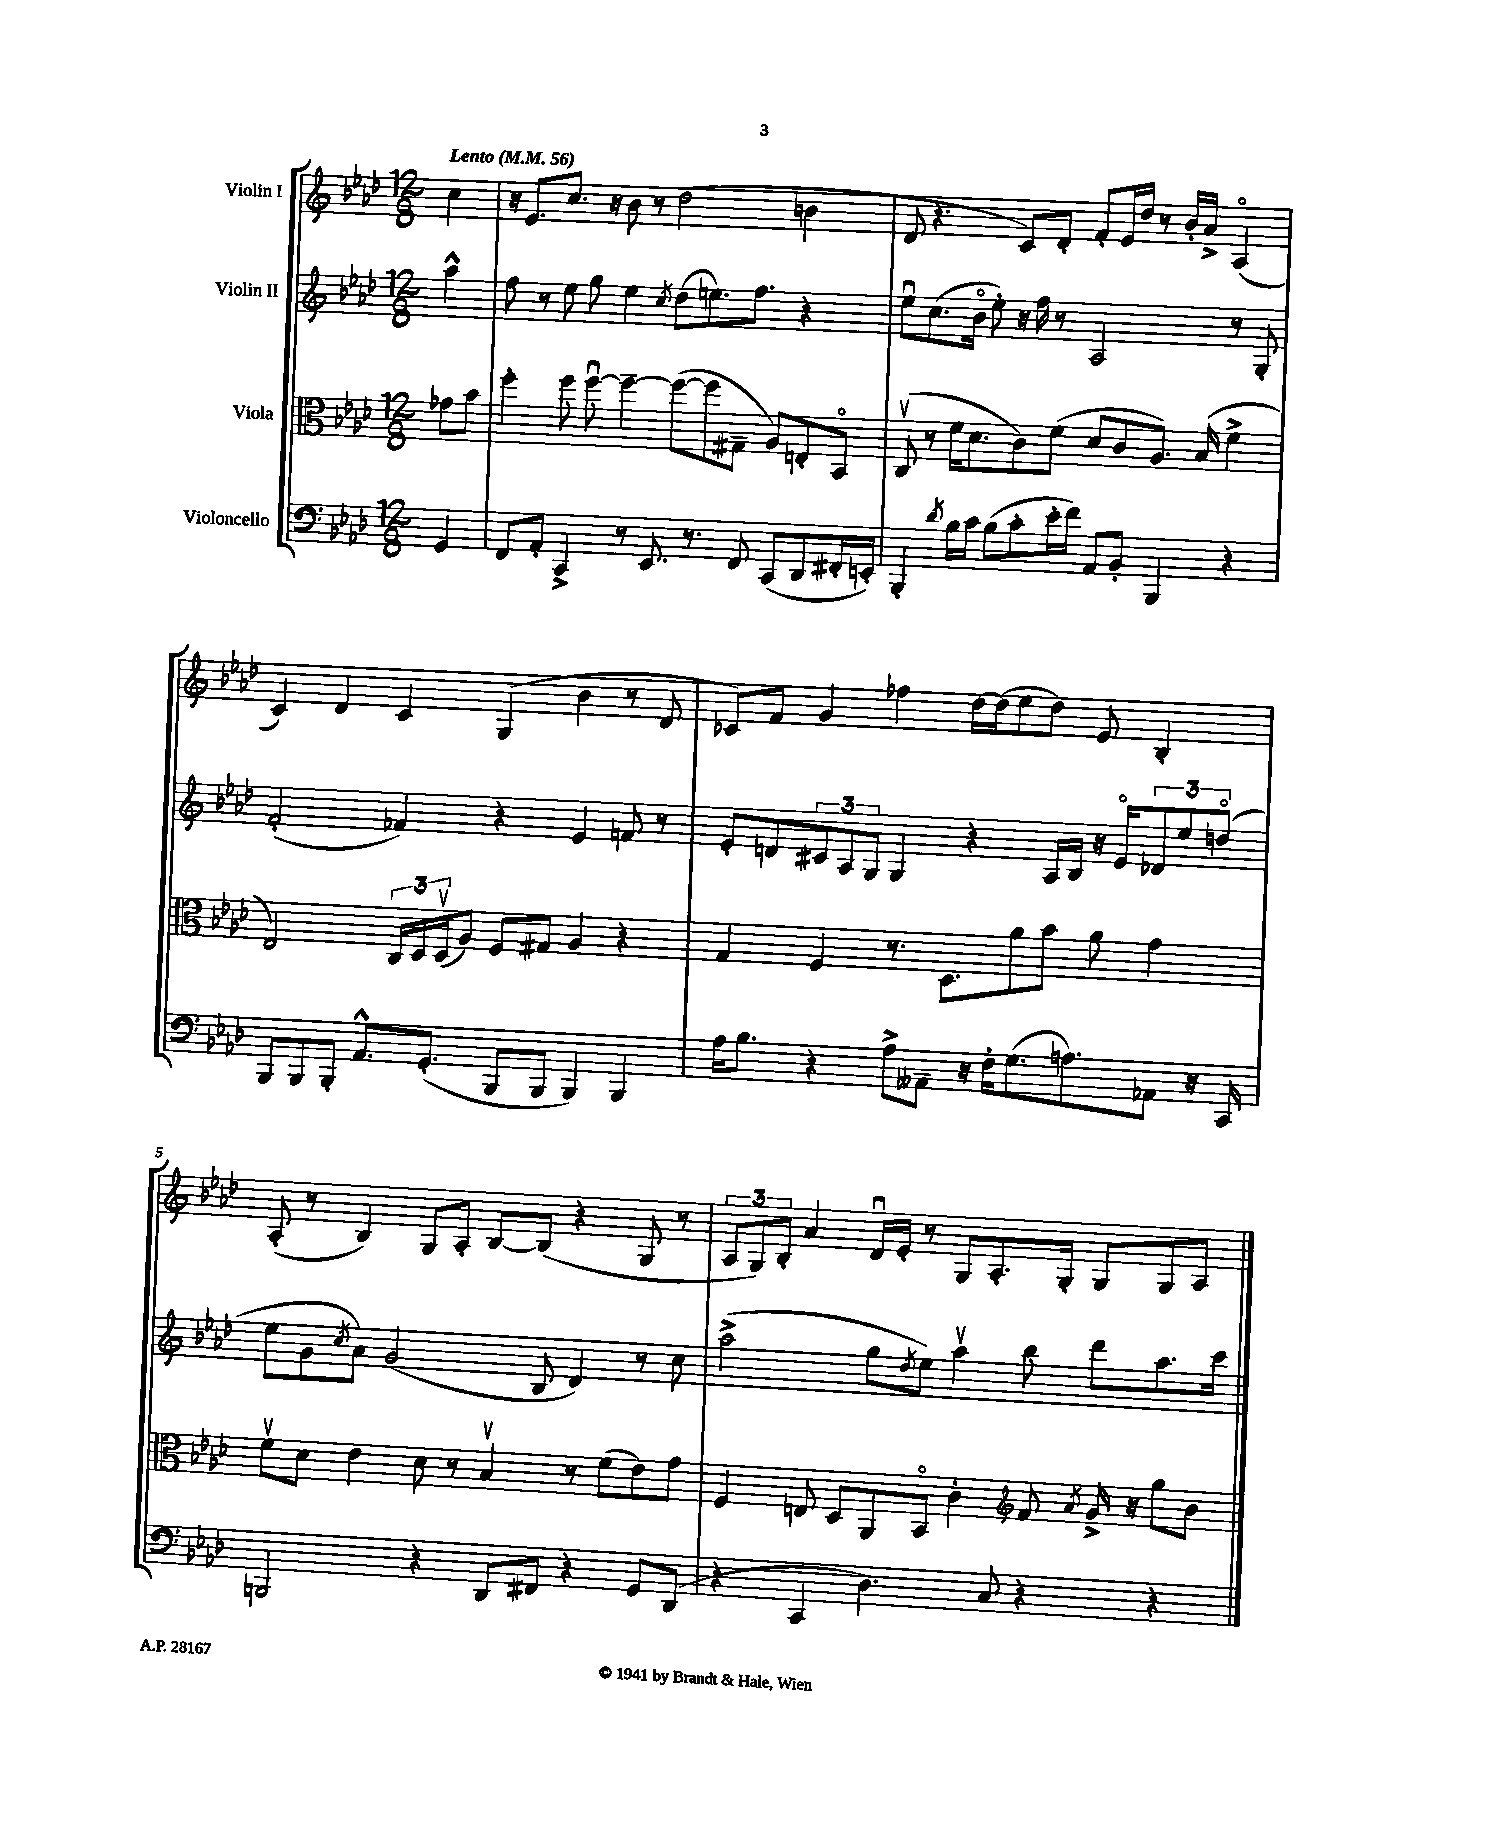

**kern	**kern	**kern	**kern
*part4	*part3	*part2	*part1
*staff4	*staff3	*staff2	*staff1
*I"Violoncello	*I"Viola	*I"Violin II	*I"Violin I
*clefF4	*clefC3	*clefG2	*clefG2
*k[b-e-a-d-]	*k[b-e-a-d-]	*k[b-e-a-d-]	*k[b-e-a-d-]
*M12/8	*M12/8	*M12/8	*M12/8
*MM56	*MM56	*MM56	*MM56
=	=	=	=
!	!	!	!LO:TX:a:B:t=Lento
4GG/	8g-X\L	4aa-^^\	4cc\
.	8b-\J	.	.
=1	=1	=1	=1
8FF/L	4ff'\	8ff\	16r
.	.	.	8.e-/L
8AA-'/J	.	8r	.
4CC^/	8ff\	8ee-\	8.cc/J
.	[8ffu\	8gg\	.
.	.	.	16r
8r	4ff~\_	4ee-\	8b-\
8.EE-/	.	.	8r
.	.	8qcc/	.
.	(8ff\L_	(8dd-\L	(2dd-\
8.r	.	.	.
.	8ff\]	8.een\)	.
8FF/	8G#X~\J	.	.
.	.	8.ff\J	.
(8CC/L	8A-/L)	.	.
8DD-/	8En'/	4r	4bn\
16FF#X'/L	8BB-/J	.	.
16EEn'/JJ)	.	.	.
=2	=2	=2	=2
4BBB-'/	(8Cv/	8ee-u\L	8d-/
.	8r	(8.cc\	4.r
8qd-/	.	.	.
16B-\LL	16f\KL	.	.
16c\JJ	8.d-\	16b-\Jk	.
(8B-\L	.	8ee-'\)	.
8c'\	8c\)	16r	8c/L)
.	.	16ff\	.
16e-'\L	(8f\J	8r	8d-'/J
16f\JJ)	.	.	.
8AA-/L	8d-/L	2A-/	8f'/L
8BB-'/J	8c/	.	16e-/L
.	.	.	16dd-/JJ
4BBB-/	8.A-/J)	.	8r
.	.	.	16b-'/LL
.	(16B-/	.	16a-^/JJ
4r	4f^\	8r	(4A-/
.	.	8G'/	.
!!LO:LB:g=z
=3	=3	=3	=3
8BBB-/L	2E-/)	(2f'/	4c/)
8BBB-/	.	.	.
8BBB-'/J	.	.	4d-/
8.AA-^^/L	.	.	.
.	24C/LL	4f-X/)	4c/
.	24D-/	.	.
(8.GG'/J	.	.	.
.	(24D-v/J	.	.
.	8A-/J)	.	.
8BBB-/L	8F/L	4r	(4G/
8BBB-/J	8G#X/J	.	.
4BBB-/)	4A-/	4e-/	4b-\
4BBB-/	4r	8fn/	8r
.	.	8r	8d-/
=4	=4	=4	=4
16A-\KL	4G/	8e-'/L	8c-X/L)
8.B-\J	.	.	.
.	.	8dn/	8f/J
4r	4F/	12c#X/	4g/
.	.	12A-/	.
.	.	12G/J	.
8A-^\L	8.r	4G/	4ff-X\
8AA--X~\J	.	.	.
.	8.D-\L	.	.
16r	.	4r	[16dd-\LL
16F'\KL	.	.	(16dd-\J]
(8.G\	8a-\	.	8ee-\
.	8b-\J	16A-/LL	8dd-\J)
8.An\)	.	16B-/JJ	.
.	8a-\	16r	8e-/
.	.	16e-/KL	.
8AA-X\J	4g\	12d-X/	4B-'/
.	.	12ee-/	.
16r	.	.	.
.	.	(12ddn/J	.
16CC/	.	.	.
!!LO:LB:g=z
=5	=5	=5	=5
2BBBn/	8fv\L	8ee-\L	(8A-'/
.	8d-\J	8g\	8r
.	.	8qcc/	.
.	4e-\	8a-\J)	4B-/)
.	.	(2g/	.
4r	8d-\	.	8G/L
.	8r	.	8A-'/J
8DD-/L	4B-v/	.	[8B-/L
8FF#X/J	.	8B-/	(8B-/J]
4r	8r	4d-/)	4r
.	(8f\L	.	.
8GG/L	8e-\)	8r	8G/
(8DD-/J	8g\J	8cc\	8r
=6	=6	=6	=6
4r	4F/	(2aa-^\	12A-/L
.	.	.	12G/)
.	.	.	12B-'/J
4CC/	8En/	.	4a-/
.	8D-/L	.	.
4.D-\)	8AA-/	8gg\L	16d-u/LL
.	.	.	16e-'/JJ
.	.	8qdd-/	.
.	8BB-/J	8ee-\J)	8r
.	4c'\	4aa-v\	8G/L
8C/	.	.	8.A-'/
*	*clefG2	*	*
4r	8f/	8bb-\	.
.	.	.	16G'/Jk
.	8qa-/	.	.
.	16g^/	8ddd-\L	8G/L
.	16r	.	.
4r	8gg\L	8.aa-\	8G/
.	8b-\J	.	8A-/J
.	.	16ccc\Jk	.
==	==	==	==
*-	*-	*-	*-
